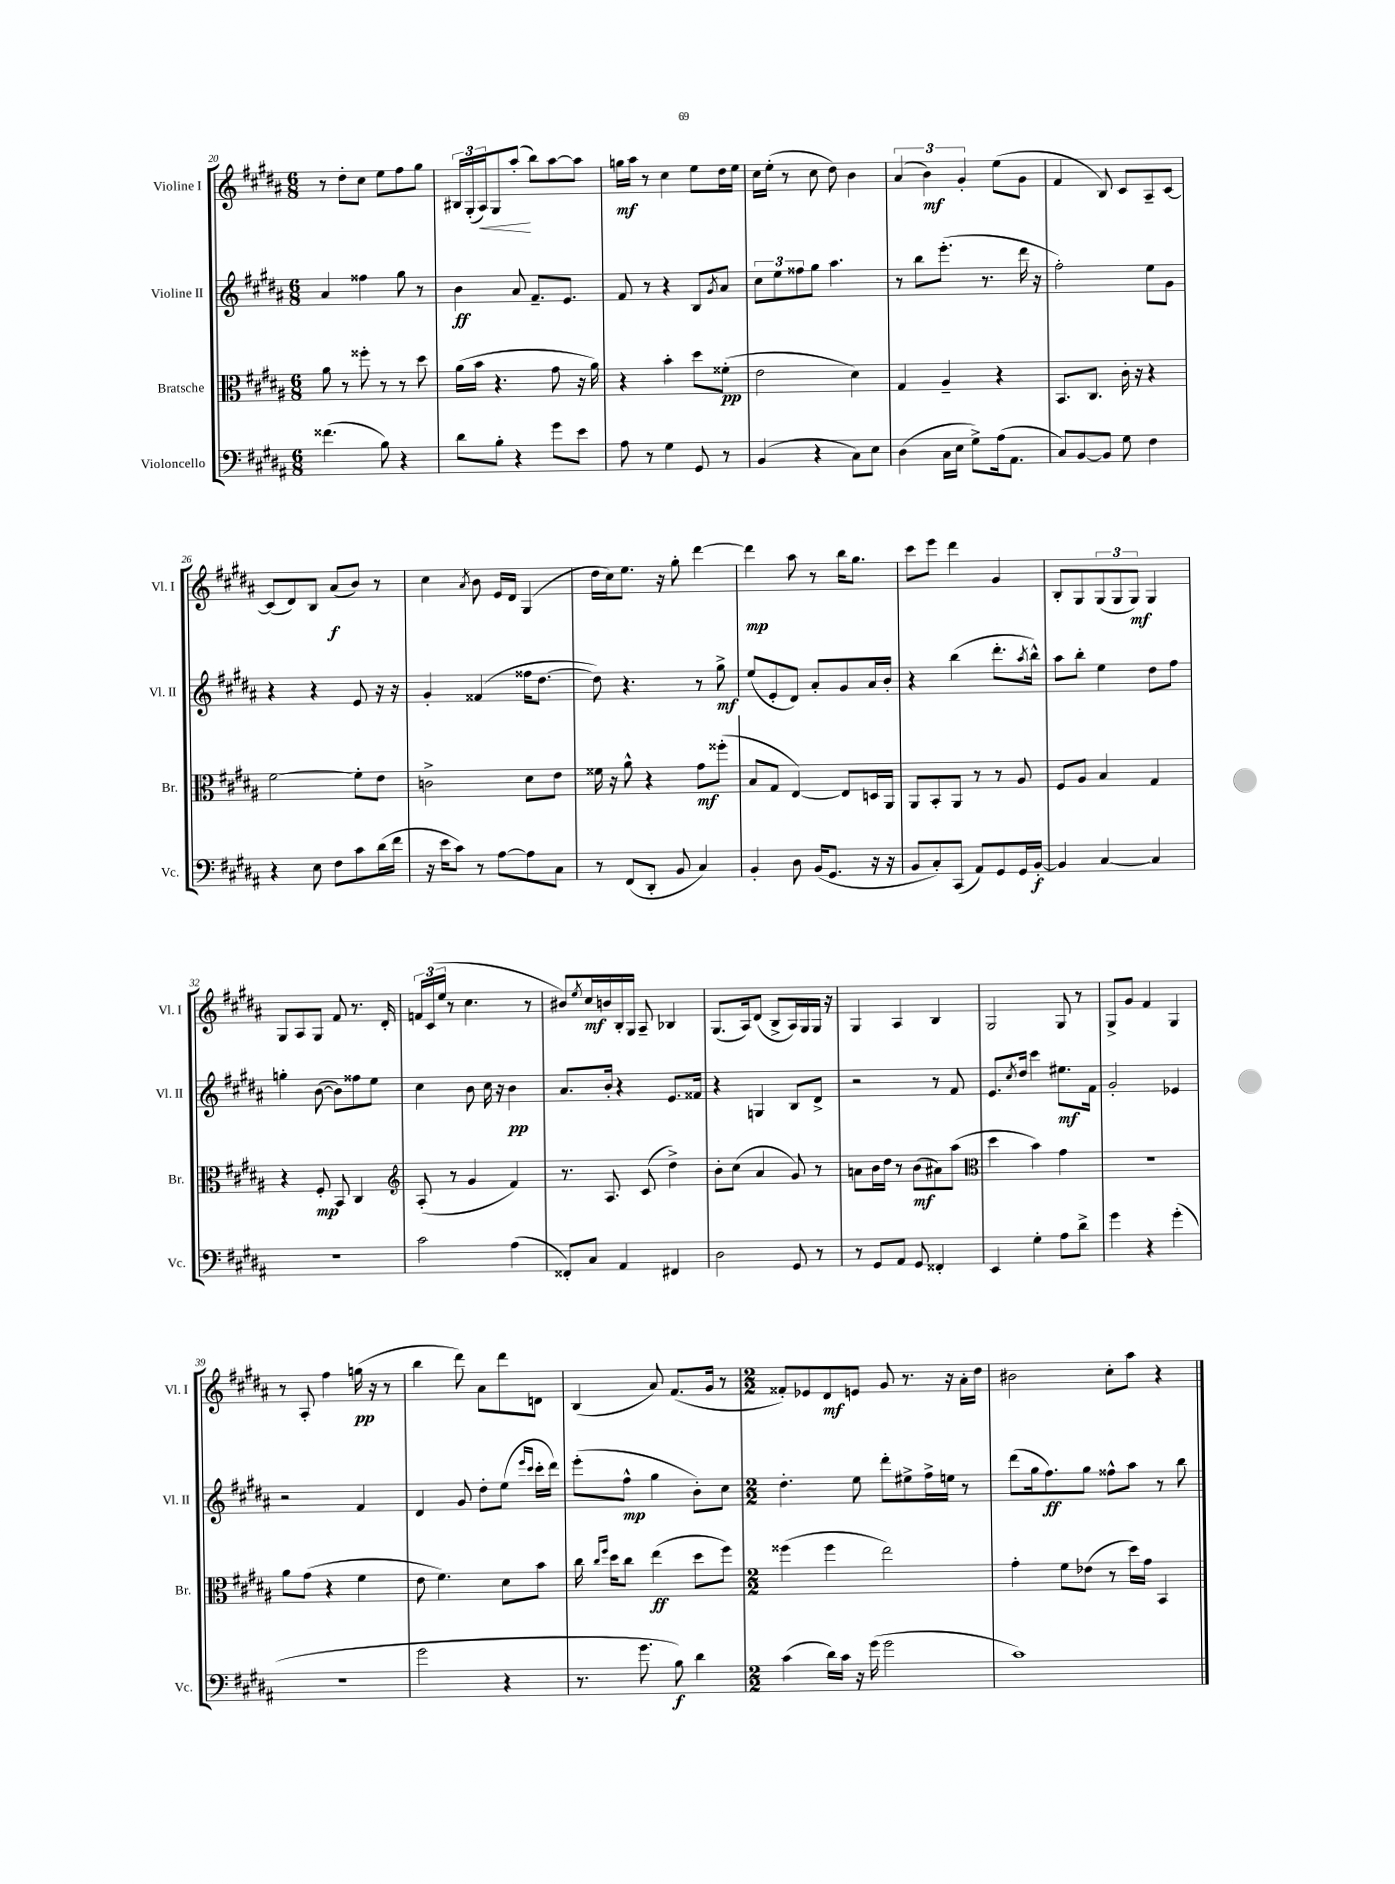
<<
\new StaffGroup <<
\new Staff = "s0" \with { instrumentName = "Violine I" shortInstrumentName = "Vl. I" } {
    \clef treble \key b \major \numericTimeSignature \time 6/8
    r8 dis''8-. cis''8 e''8 fis''8 gis''8 |
    \tuplet 3/2 { bis16 gis16-.( ais16\<) } gis8 ais''8-.\!( b''8) ais''8~ ais''8 |
    g''16\mf ais''16 r8 cis''4 e''8 dis''16 e''16 |
    cis''16 e''16-.( r8 cis''8 dis''8) b'4 |
    \tuplet 3/2 { ais'4( b'4\mf) gis'4-. } e''8( gis'8 |
    fis'4 b8) cis'8 ais8-- cis'8~ |
    cis'8( dis'8) b8 ais'8\f( b'8) r8 |
    cis''4 \acciaccatura { ais'8 } b'8 e'16 dis'16 gis4( |
    dis''16 cis''16) e''8. r16 gis''8-. dis'''4~ |
    dis'''4\mp ais''8 r8 b''16 gis''8. |
    cis'''8 e'''8 dis'''4 gis'4 |
    b8-. gis8 \tuplet 3/2 { gis8( gis8 gis8\mf) } gis4 |
    gis8 ais8 gis8 fis'8 r8. dis'16-. |
    \tuplet 3/2 { f'16 cis'16( e''16 } r8 cis''4. r8 |
    bis'8) \acciaccatura { e''8 } cis''16\mf b'16 b16-. gis16 ais8-- bes4 |
    gis8.( ais16) dis'8( b8-> ais16) gis16 gis16 r16 |
    gis4 ais4 b4 |
    gis2 gis8 r8 |
    gis8-> gis'8 fis'4 gis4 |
    r8 ais8-. fis''4 g''16\pp( r16 r8 |
    b''4 dis'''8) ais'8 dis'''8 d'8 |
    b4( ais'8) fis'8.( gis'16 r8 |
    \numericTimeSignature \time 2/2 fisis'8-.) ees'8 dis'8\mf e'8 gis'8 r8. r16 ais'16-. dis''16 |
    bis'2 cis''8-. ais''8 r4 \bar "|." |
}
\new Staff = "s1" \with { instrumentName = "Violine II" shortInstrumentName = "Vl. II" } {
    \clef treble \key b \major \numericTimeSignature \time 6/8
    ais'4 fisis''4 gis''8 r8 |
    b'4\ff ais'8 fis'8.-- e'8. |
    fis'8 r8 r4 b8 \acciaccatura { gis'8 } ais'8 |
    \tuplet 3/2 { cis''8 e''8 fisis''8 } gis''8 ais''4. |
    r8 b''8 e'''8.-.( r8. dis'''16 r16 |
    fis''2-.) e''8 gis'8 |
    r4 r4 e'8 r16 r16 |
    gis'4-. fisis'4( fisis''16 dis''8.~ |
    dis''8) r4. r8 gis''8->\mf |
    e''8( e'8-. dis'8) ais'8-. gis'8 ais'16 b'16-. |
    r4 b''4( dis'''8.-. \acciaccatura { ais''8 } b''16-^) |
    ais''8 b''8-. e''4 dis''8 fis''8 |
    g''4-. b'8~( b'8) fisis''8 e''8 |
    cis''4 b'8 cis''16 r16 b'4\pp |
    ais'8. b'16-. r4 e'8. fisis'16 |
    r4 g4 b8 dis'8-> |
    r2 r8 fis'8 |
    e'8. \acciaccatura { cis''8 } dis''16 cis'''4 eis''8.\mf fis'16 |
    gis'2-. ees'4 |
    r2 fis'4 |
    dis'4 gis'8 dis''8-. e''8( \grace { e'''16 cis'''16 } cis'''16-. dis'''16) |
    e'''8-.( fis''8-^\mp gis''4 b'8-.) cis''8 |
    \numericTimeSignature \time 2/2 dis''4.-. e''8 dis'''8-. eis''8-> fis''16-> e''16 r8 |
    dis'''8( gis''16 fis''8.\ff) gis''8 fisis''8-^ ais''8 r8 b''8 \bar "|." |
}
\new Staff = "s2" \with { instrumentName = "Bratsche" shortInstrumentName = "Br." } {
    \clef alto \key b \major \numericTimeSignature \time 6/8
    ais'8 r8 fisis''8-. r8 r8 dis''8 |
    ais'16( b'16 r4. gis'8 r16 ais'16) |
    r4 b'4-. dis''8 fisis'8-.\pp( |
    e'2 dis'4) |
    gis4 ais4-- r4 |
    b,8. cis8. cis'16-. r16 r4 |
    fis'2~ fis'8-. e'8 |
    c'2-> dis'8 e'8 |
    fisis'16 r16 ais'8-^ r4 gis'8\mf fisis''8-.( |
    b8 gis8 e4~) e8 d16 ais,16 |
    ais,8 b,8-. ais,8 r8 r8 ais8 |
    fis8 ais8 b4 gis4 |
    r4 fis8-.\mp b,8 cis4 |
    \clef treble ais8-.( r8 gis'4 fis'4) |
    r8. ais8. cis'8( dis''4->) |
    b'8-. cis''8( ais'4 gis'8) r8 |
    a'8 b'16 dis''16 r8 b'8\mf( ais'8) ais''8( |
    \clef alto dis''4 b'4) gis'4 |
    R2. |
    ais'8 gis'8( r4 fis'4 |
    e'8 fis'4.) dis'8 b'8 |
    cis''16 \grace { cis''16 fis''16 } dis''16 cis''8 e''4\ff( dis''8 fis''8) |
    \numericTimeSignature \time 2/2 fisis''4( fisis''4 e''2) |
    gis'4-. fis'8 ees'8( r8 dis''16) gis'16 b,4 \bar "|." |
}
\new Staff = "s3" \with { instrumentName = "Violoncello" shortInstrumentName = "Vc." } {
    \clef bass \key b \major \numericTimeSignature \time 6/8
    fisis'4.( b8) r4 |
    dis'8 b8-. r4 gis'8 e'8 |
    ais8 r8 gis4 gis,8 r8 |
    b,4( r4 cis8) e8 |
    dis4( cis16 e16 gis8->) ais16( ais,8. |
    cis8) b,8~ b,8 gis8 fis4 |
    r4 e8 fis8 cis'8 dis'16( fis'16 |
    r16 e'16 cis'8) r8 ais8~ ais8 cis8 |
    r8 fis,8( dis,8-. b,8 cis4) |
    b,4-. dis8 b,16( gis,8. r16 r16 |
    b,8 cis8-.) cis,8( ais,8) gis,8 gis,16 b,16~-.\f |
    b,4 cis4~ cis4 |
    R2. |
    cis'2 ais4( |
    fisis,8-.) cis8 ais,4 fis,4 |
    dis2 gis,8 r8 |
    r8 gis,8 ais,8 gis,8 fisis,4-. |
    e,4 gis4-. ais8 dis'8-> |
    gis'4 r4 gis'4-.( |
    R2. |
    gis'2 r4 |
    r8. gis'8. b8\f) dis'4 |
    \numericTimeSignature \time 2/2 cis'4( dis'16) cis'16 r16 gis'16( gis'2 |
    cis'1) \bar "|." |
}
>>
>>
\layout { \context { \Score currentBarNumber = #20 } }
